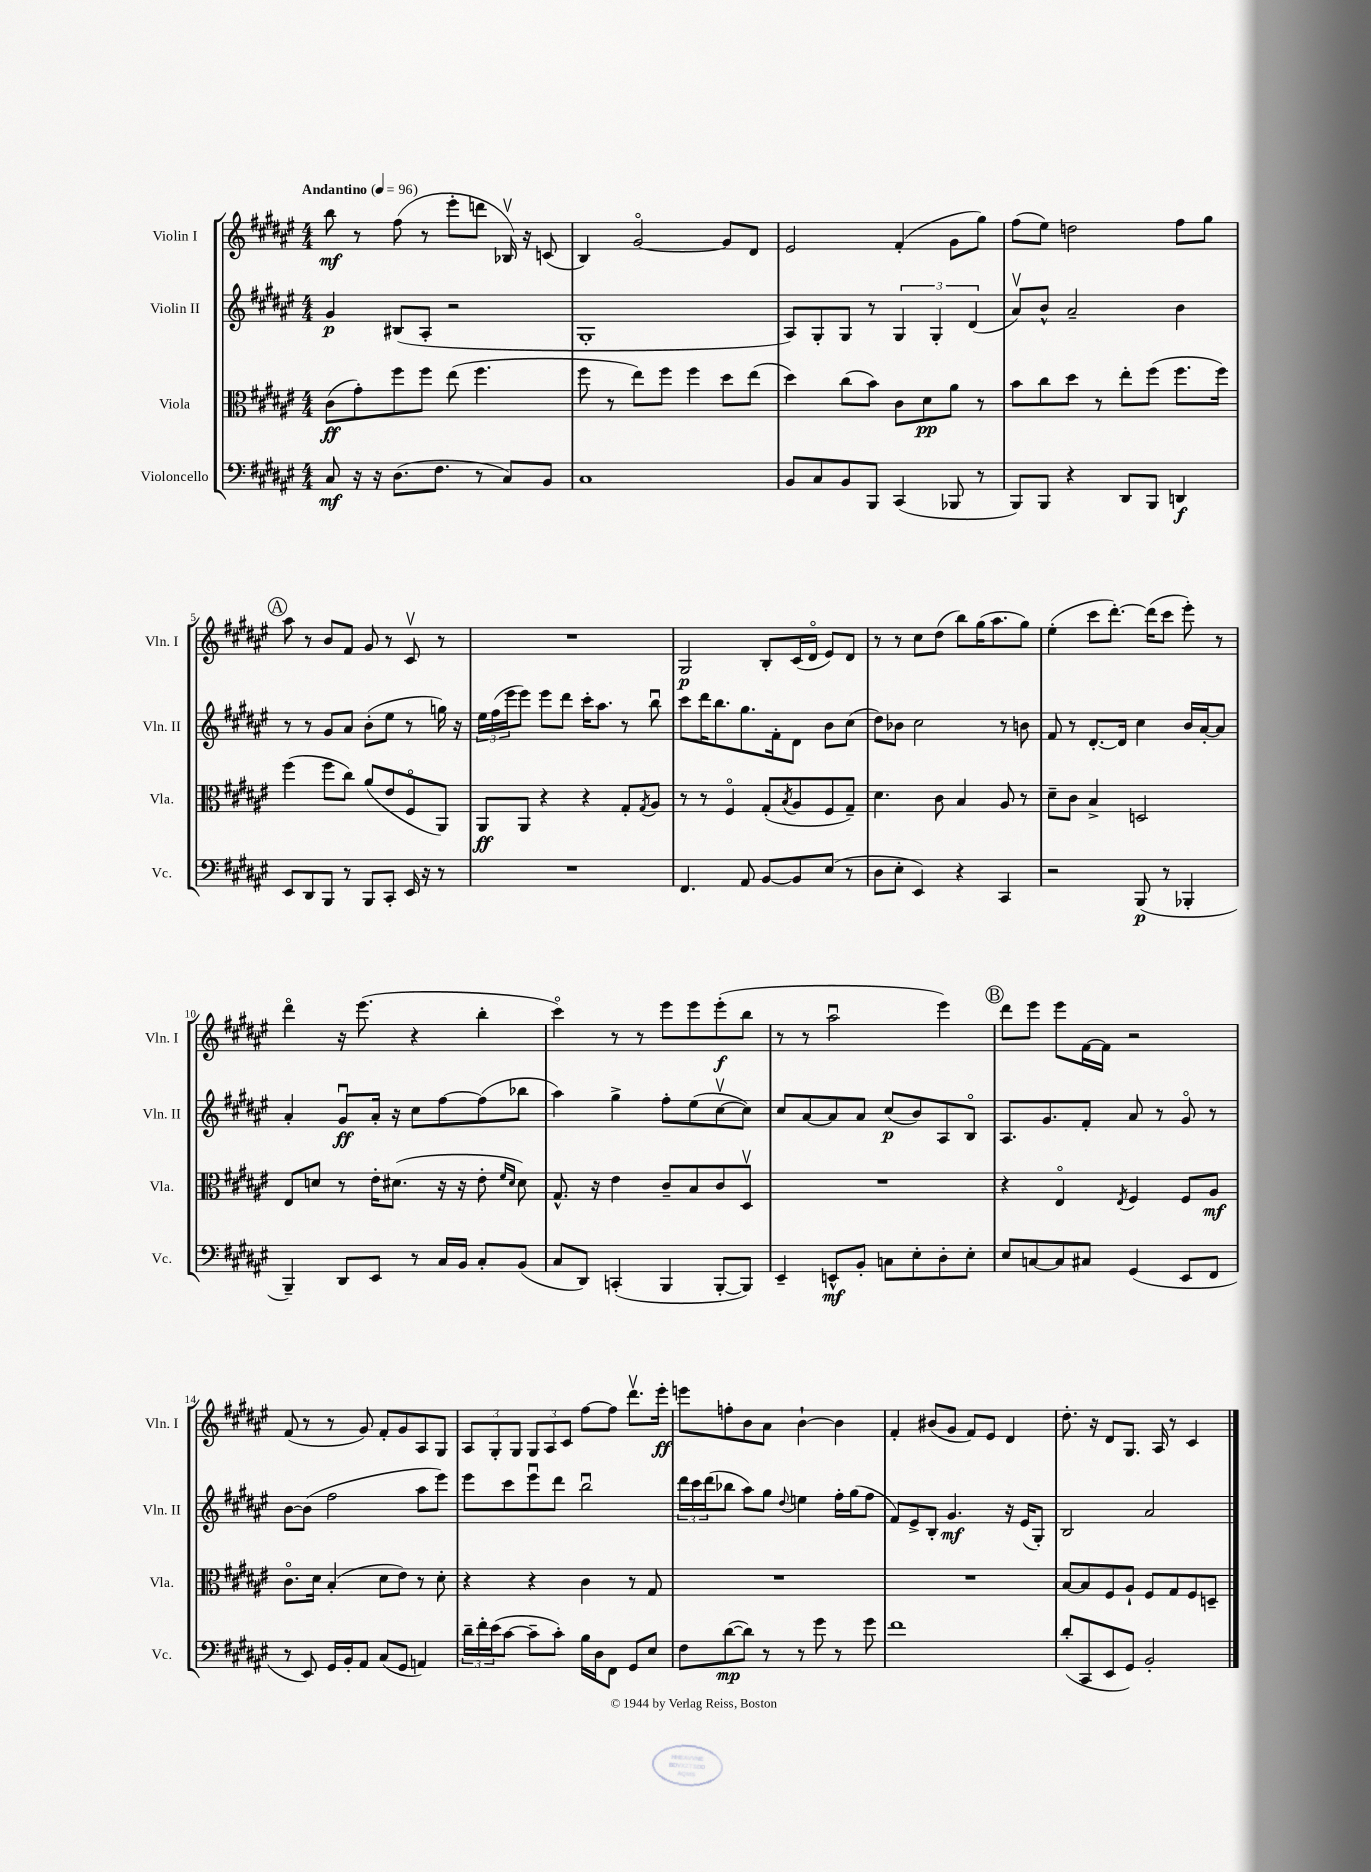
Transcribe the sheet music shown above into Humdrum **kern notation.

**kern	**dynam	**kern	**dynam	**kern	**dynam	**kern	**dynam
*part4	*part4	*part3	*part3	*part2	*part2	*part1	*part1
*staff4	*staff4	*staff3	*staff3	*staff2	*staff2	*staff1	*staff1
*I"Violoncello	*	*I"Viola	*	*I"Violin II	*	*I"Violin I	*
*I'Vc.	*	*I'Vla.	*	*I'Vln. II	*	*I'Vln. I	*
*clefF4	*	*clefC3	*	*clefG2	*	*clefG2	*
*k[f#c#g#d#a#e#]	*	*k[f#c#g#d#a#e#]	*	*k[f#c#g#d#a#e#]	*	*k[f#c#g#d#a#e#]	*
*M4/4	*	*M4/4	*	*M4/4	*	*M4/4	*
*MM96	*	*MM96	*	*MM96	*	*MM96	*
=1	=1	=1	=1	=1	=1	=1	=1
!	!	!	!	!	!	!LO:TX:a:B:t=Andantino	!
8C#/	mf	(8c#\L	ff	4g#/	p	8bb\	mf
16r	.	8g#'\)	.	.	.	8r	.
16r	.	.	.	.	.	.	.
(8.D#\L	.	8ff#\	.	(8B#X/L	.	(8ff#\	.
.	.	8ff#\J	.	8A#'/J	.	8r	.
8.F#\J	.	.	.	.	.	.	.
.	.	(8ee#\	.	2r	.	8eee#'\L	.
8r	.	4.ff#\	.	.	.	8dddn\J	.
8C#/L)	.	.	.	.	.	16B-Xv/)	.
.	.	.	.	.	.	16r	.
8BB/J	.	.	.	.	.	(8cn/	.
=2	=2	=2	=2	=2	=2	=2	=2
1C#	.	8ff#\	.	1G#'	.	4B/)	.
.	.	8r	.	.	.	.	.
.	.	8ee#\L)	.	.	.	[2g#/	.
.	.	8ff#\J	.	.	.	.	.
.	.	4ff#\	.	.	.	.	.
.	.	8dd#\L	.	.	.	8g#/L]	.
.	.	(8ee#\J	.	.	.	8d#/J	.
=3	=3	=3	=3	=3	=3	=3	=3
8BB/L	.	4dd#\)	.	8A#/L)	.	2e#/	.
8C#/	.	.	.	8G#'/	.	.	.
8BB/	.	(8cc#\L	.	8G#/J	.	.	.
8BBB/J	.	8b\J)	.	8r	.	.	.
(4CC#/	.	8c#\L	.	6G#/	.	(4f#'/	.
.	.	8d#\	pp	.	.	.	.
.	.	.	.	6G#'/	.	.	.
8BBB-X/	.	8a#\J	.	.	.	8g#\L	.
.	.	.	.	(6d#/	.	.	.
8r	.	8r	.	.	.	8gg#\J)	.
=4	=4	=4	=4	=4	=4	=4	=4
8BBB/L)	.	8b\L	.	8a#v/L)	.	(8ff#\L	.
8BBB/J	.	8cc#\	.	8b^^/J	.	8ee#\J)	.
4r	.	8dd#\J	.	2a#~/	.	2ddn\	.
.	.	8r	.	.	.	.	.
8DD#/L	.	8ee#'\L	.	.	.	.	.
8BBB/J	.	(8ff#\J	.	.	.	.	.
4DDn/	f	8.ff#\L	.	4b\	.	8ff#\L	.
.	.	.	.	.	.	8gg#\J	.
.	.	16ff#\Jk)	.	.	.	.	.
!!LO:LB:g=z
!!LO:REH:place=s1:t=A
=5	=5	=5	=5	=5	=5	=5	=5
8EE#/L	.	(4ff#\	.	8r	.	8aa#\	.
8DD#/	.	.	.	8r	.	8r	.
8BBB/J	.	8ff#\L	.	8g#/L	.	8b/L	.
8r	.	8cc#\J)	.	8a#/J	.	8f#/J	.
8BBB/L	.	(8a#/L	.	(8b'\L	.	8g#/	.
8CC#'/J	.	8e#/	.	8ee#\J	.	8r	.
16EE#/	.	8F#/	.	8r	.	8c#v/	.
16r	.	.	.	.	.	.	.
8r	.	8AA#/J)	.	16ggn\)	.	8r	.
.	.	.	.	16r	.	.	.
=6	=6	=6	=6	=6	=6	=6	=6
1r	.	8AA#/L	ff	24ee#\LL	.	1r	.
.	.	.	.	(24ff#\	.	.	.
.	.	.	.	24eee#\J	.	.	.
.	.	8AA#/J	.	8eee#\J)	.	.	.
.	.	4r	.	8eee#\L	.	.	.
.	.	.	.	8ddd#\J	.	.	.
.	.	4r	.	16ccc#'\KL	.	.	.
.	.	.	.	8.aa#\J	.	.	.
.	.	8G#'/L	.	8r	.	.	.
.	.	8qG#/	.	.	.	.	.
.	.	8A#/J	.	8bbu\	.	.	.
=7	=7	=7	=7	=7	=7	=7	=7
4.FF#/	.	8r	.	8ccc#\L	.	2G#/	p
.	.	8r	.	16ddd#\K	.	.	.
.	.	.	.	8.bb\	.	.	.
.	.	4F#/	.	.	.	.	.
8AA#/	.	.	.	8.gg#\	.	.	.
[8BB/L	.	(8G#'/L	.	.	.	8B'/L	.
.	.	.	.	16f#'\k	.	.	.
.	.	8qB/	.	.	.	.	.
8BB/]	.	8A#/	.	8d#\J	.	(16c#/L	.
.	.	.	.	.	.	16d#/JJ	.
(8E#/J	.	8F#/	.	8b\L	.	8e#/L)	.
8r	.	8G#~/J)	.	(8cc#\J	.	8d#/J	.
=8	=8	=8	=8	=8	=8	=8	=8
8D#\L	.	4.d#\	.	8dd#\L)	.	8r	.
8E#'\J	.	.	.	8b-X\J	.	8r	.
4EE#/)	.	.	.	2cc#\	.	8cc#\L	.
.	.	8c#\	.	.	.	(8dd#\J	.
4r	.	4B/	.	.	.	8bb\L)	.
.	.	.	.	.	.	(16gg#\K	.
.	.	.	.	.	.	8.aa#\	.
4CC#/	.	8A#/	.	8r	.	.	.
.	.	8r	.	8bn\	.	8gg#\J)	.
=9	=9	=9	=9	=9	=9	=9	=9
2r	.	8d#~\L	.	8f#/	.	(4ee#'\	.
.	.	8c#\J	.	8r	.	.	.
.	.	4B^/	.	[8.d#'/L	.	8ccc#\L	.
.	.	.	.	.	.	[8.ddd#'\J)	.
.	.	.	.	16d#/Jk]	.	.	.
(8BBB/	p	2Dn/	.	4cc#\	.	.	.
.	.	.	.	.	.	(16ddd#\KL]	.
8r	.	.	.	.	.	8ccc#\J	.
4BBB-X'/	.	.	.	16b/LL	.	8eee#'\)	.
.	.	.	.	[16a#'/J	.	.	.
.	.	.	.	8a#/J]	.	8r	.
!!LO:LB:g=z
=10	=10	=10	=10	=10	=10	=10	=10
4BBB~/)	.	8E#/L	.	4a#'/	.	4ddd#\	.
.	.	8dn/J	.	.	.	.	.
8DD#/L	.	8r	.	8g#u/L	ff	16r	.
.	.	.	.	.	.	(8.eee#\	.
8EE#/J	.	16e#'\KL	.	16a#'/Jk	.	.	.
.	.	(8.d#X\J	.	16r	.	.	.
8r	.	.	.	8cc#\L	.	4r	.
16C#/LL	.	16r	.	[8ff#\	.	.	.
16BB/JJ	.	16r	.	.	.	.	.
8C#'/L	.	8e#'\	.	(8ff#\]	.	4bb'\	.
.	.	16qqf#/LL	.	.	.	.	.
.	.	16qqd#/JJ	.	.	.	.	.
(8BB/J	.	8d#\)	.	8bb-X\J	.	.	.
=11	=11	=11	=11	=11	=11	=11	=11
8C#/L	.	8.G#^^/	.	4aa#\)	.	4ccc#\)	.
8DD#/J)	.	.	.	.	.	.	.
.	.	16r	.	.	.	.	.
(4CCn'/	.	4e#\	.	4gg#^\	.	8r	.
.	.	.	.	.	.	8r	.
4BBB/	.	8c#~/L	.	8ff#'\L	.	8eee#\L	.
.	.	8B/	.	(8ee#\	.	8eee#\	.
[8BBB'/L	.	8c#/	.	[8cc#v\	.	(8eee#'\	f
8BBB/J])	.	8D#v/J	.	8cc#\J])	.	8bb\J	.
=12	=12	=12	=12	=12	=12	=12	=12
4EE#~/	.	1r	.	8cc#/L	.	8r	.
.	.	.	.	[8a#/	.	8r	.
8EEn^^/L	mf	.	.	8a#/]	.	2aa#u\	.
8BB'/J	.	.	.	8a#/J	.	.	.
8Cn\L	.	.	.	(8cc#/L	p	.	.
8E#'\	.	.	.	8b/)	.	.	.
8D#'\	.	.	.	8A#/	.	4eee#\)	.
8E#'\J	.	.	.	8B/J	.	.	.
!!LO:REH:place=s1:t=B
=13	=13	=13	=13	=13	=13	=13	=13
8E#/L	.	4r	.	8.A#/L	.	8ddd#\L	.
[8Cn/	.	.	.	.	.	8eee#\J	.
.	.	.	.	8.g#/	.	.	.
8C/]	.	4E#/	.	.	.	8eee#\L	.
8C#X/J	.	.	.	8f#'/J	.	[16f#\L	.
.	.	.	.	.	.	16f#\JJ]	.
.	.	8qE#/	.	.	.	.	.
(4GG#/	.	4F#/	.	8a#/	.	2r	.
.	.	.	.	8r	.	.	.
8EE#/L	.	8F#/L	.	8g#/	.	.	.
8FF#/J	.	8A#/J	mf	8r	.	.	.
!!LO:LB:g=z
=14	=14	=14	=14	=14	=14	=14	=14
8r	.	8.c#\L	.	[8b\L	.	(8f#/	.
8EE#/)	.	.	.	(8b\J]	.	8r	.
.	.	16d#\Jk	.	.	.	.	.
16GG#/LL	.	(4B'/	.	2ff#\	.	8r	.
16BB'/J	.	.	.	.	.	.	.
8AA#/J	.	.	.	.	.	8g#/)	.
(8C#/L	.	8d#\L	.	.	.	8f#'/L	.
8GG#/J	.	8e#\J)	.	.	.	8g#/	.
4AAn/)	.	8r	.	8aa#\L	.	8A#/	.
.	.	8d#'\	.	8eee#\J)	.	8G#/J	.
=15	=15	=15	=15	=15	=15	=15	=15
24d#~\LL	.	4r	.	8eee#\L	.	12A#/L	.
24f#'\	.	.	.	.	.	.	.
(24e#\J	.	.	.	.	.	12G#'/	.
[8c#\J	.	.	.	8ccc#\	.	.	.
.	.	.	.	.	.	12G#/J	.
8c#~\L]	.	4r	.	8eee#u\	.	12G#/L	.
.	.	.	.	.	.	12A#/	.
8c#'\J)	.	.	.	8ddd#\J	.	.	.
.	.	.	.	.	.	12c#/J	.
16B\LL	.	4c#\	.	2bbu\	.	[8ff#\L	.
16D#\J	.	.	.	.	.	.	.
8FF#\J	.	.	.	.	.	8ff#\J]	.
8GG#/L	.	8r	.	.	.	8.ddd#v\L	.
8E#/J	.	8G#/	.	.	.	.	.
.	.	.	.	.	.	16eee#'\Jk	ff
=16	=16	=16	=16	=16	=16	=16	=16
8F#\L	.	1r	.	24ddd#\LL	.	8eeen\L	.
.	.	.	.	24ccc#\	.	.	.
.	.	.	.	(24ddd#\J	.	.	.
([8d#\	mp	.	.	8bb-X\J	.	8ffn'\	.
8d#\J])	.	.	.	8aa#\L)	.	8b\	.
8r	.	.	.	8gg#\J	.	8a#\J	.
.	.	.	.	8qqdd#/	.	.	.
8r	.	.	.	4een\	.	[4b`\	.
8g#\	.	.	.	.	.	.	.
8r	.	.	.	16ff#'\LL	.	4b\]	.
.	.	.	.	(16gg#\J	.	.	.
8g#\	.	.	.	8ff#\J	.	.	.
=17	=17	=17	=17	=17	=17	=17	=17
1f#	.	1r	.	8f#/L)	.	4f#'/	.
.	.	.	.	8e#^/	.	.	.
.	.	.	.	8B'/J	.	(8b#X/L	.
.	.	.	.	4.g#/	mf	8g#/J	.
.	.	.	.	.	.	8f#/L)	.
.	.	.	.	.	.	8e#/J	.
.	.	.	.	16r	.	4d#/	.
.	.	.	.	(16e#/KL	.	.	.
.	.	.	.	8G#'/J)	.	.	.
=18	=18	=18	=18	=18	=18	=18	=18
(8d#'/L	.	[8B/L	.	2B/	.	8.dd#'\	.
8CC#/	.	8B/]	.	.	.	.	.
.	.	.	.	.	.	16r	.
8EE#/	.	8F#/	.	.	.	8d#/L	.
8GG#/J)	.	8A#`/J	.	.	.	8.G#/J	.
2BB'/	.	8F#/L	.	2a#/	.	.	.
.	.	.	.	.	.	16A#/	.
.	.	8G#/	.	.	.	8r	.
.	.	8F#/	.	.	.	4c#/	.
.	.	8Dn~/J	.	.	.	.	.
==	==	==	==	==	==	==	==
*-	*-	*-	*-	*-	*-	*-	*-
